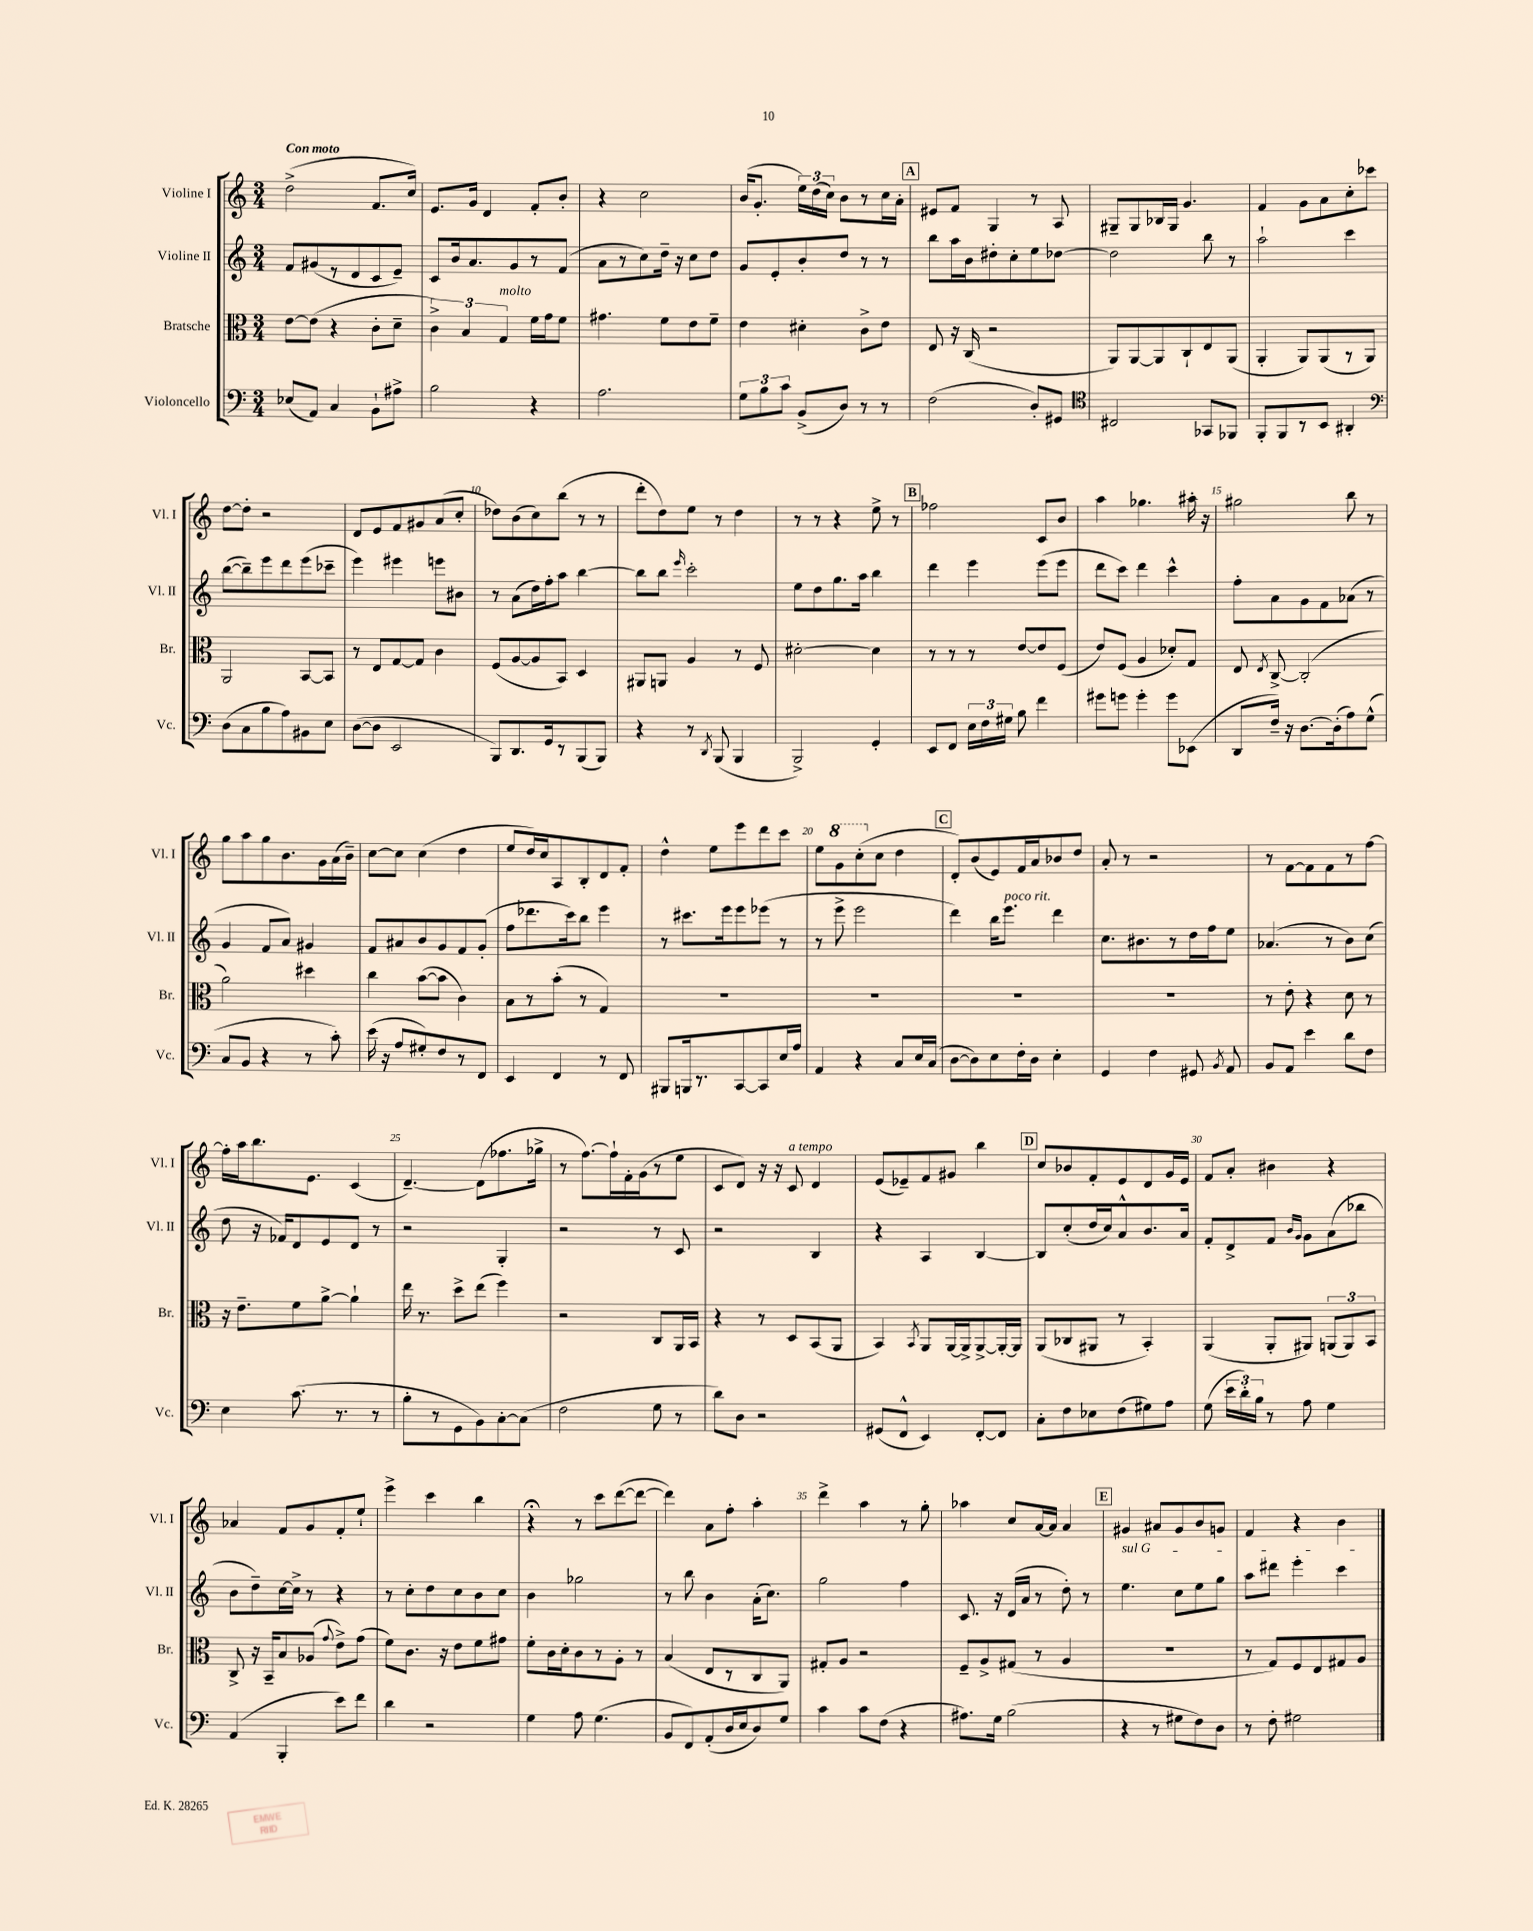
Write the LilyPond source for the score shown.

<<
\new StaffGroup <<
\new Staff = "s0" \with { instrumentName = "Violine I" shortInstrumentName = "Vl. I" } {
    \clef treble \key c \major \numericTimeSignature \time 3/4 \tempo "Con moto"
    \autoBeamOff d''2->( f'8.[ c''16]) |
    e'8.[ g'16] d'4 f'8[-. b'8]-. |
    r4 c''2 |
    b'16[( g'8.]-. \tuplet 3/2 { e''16[) d''16( c''16]) } b'8[ r8 c''16 a'16]-. |
    \mark \markup { \box "A" } eis'8[ f'8] g4 r8 a8 |
    gis8[-- gis8 bes16 gis16] g'4. |
    f'4 g'8[ a'8 c''8-. ces'''8] |
    d''8[~ d''8]-. r2 |
    d'8[ e'8 f'8 gis'8 a'8( c''8]-. |
    des''8[) b'8( c''8) b''8]( r8 r8 |
    d'''8[-. d''8) e''8] r8 d''4 |
    r8 r8 r4 e''8-> r8 |
    \mark \markup { \box "B" } fes''2 c'8[ b'8] |
    a''4 ges''4. ais''16-. r16 |
    gis''2 b''8 r8 |
    g''8[ a''8 g''8 b'8. g'16 a'16( b'16]--) |
    c''8[~ c''8] c''4( d''4 |
    e''8[ d''16) c''16 a8 b8-. d'8 f'8]-. |
    d''4-^ e''8[ e'''8 d'''8 c'''8] |
    e''8[ \ottava #1 g''8 c'''8-.( \ottava #0 c''8] d''4 |
    \mark \markup { \box "C" } d'8[-.) b'8( e'8) f'16 a'16 bes'8 d''8] |
    a'8-. r8 r2 |
    r8 f'8[~ f'8 f'8 r8 f''8]~ |
    f''16[-. a''16 b''8. e'8.] c'4( |
    d'4.~--) d'8[( fes''8. ges''16]-> |
    r8 f''8.[~) f''16-! f'16-. g'16( r8 e''8] |
    c'8[ d'8]) r16 r16 c'8^\markup { \italic "a tempo" } d'4 |
    e'8[( ees'8--) f'8 gis'8] b''4 |
    \mark \markup { \box "D" } c''8[ bes'8 f'8-. e'8 d'8 g'16 e'16] |
    f'8[ a'8]-. bis'4 r4 |
    aes'4 f'8[ g'8 f'8-. e''8]-! |
    e'''4-> c'''4 b''4 |
    r4\fermata r8 c'''8[ d'''8~( d'''8]~ |
    d'''4) a'8[ f''8]-. a''4-. |
    d'''4-> a''4 r8 g''8-. |
    aes''4 c''8[ a'16~ a'16] a'4 |
    \mark \markup { \box "E" } gis'4 ais'8[ gis'8 b'8 g'8] |
    f'4 r4 b'4 \bar "|." |
}
\new Staff = "s1" \with { instrumentName = "Violine II" shortInstrumentName = "Vl. II" } {
    \clef treble \key c \major \numericTimeSignature \time 3/4
    \autoBeamOff f'8[ gis'8( r8 d'8 c'8 e'8]--) |
    c'8[ b'16 a'8. g'8 r8 f'8]( |
    a'8[ r8 c''8) d''16]-- r16 c''8[ d''8] |
    g'8[ e'8-. b'8-. d''8] r8 r8 |
    \mark \markup { \box "A" } b''8[ a''16 b'16 dis''8-. c''8-. e''8 des''8]~ |
    des''2 b''8 r8 |
    a''2-! c'''4 |
    b''8[~( b''8--) e'''8 d'''8 e'''8( ces'''8]-- |
    e'''4) eis'''4 e'''8[ bis'8] |
    r8 a'8[( d''16) f''16-. a''8] b''4~ |
    b''8[ b''8] \grace { e'''16 } c'''2-. |
    e''8[ d''8 g''8. a''16] b''4 |
    \mark \markup { \box "B" } d'''4 e'''4 e'''8[( e'''8] |
    d'''8[ c'''8]) d'''4 c'''4-^ |
    f''8[-. a'8 g'8 f'8 aes'8]( r8 |
    g'4 f'8[ a'8]) gis'4 |
    f'8[ ais'8 b'8 g'8 f'8 g'8]-.( |
    f''8[ des'''8. c'''16) b''8] e'''4 |
    r8 cis'''8.[ e'''16 e'''8 ees'''8]( r8 |
    r8 e'''8-> e'''2 |
    \mark \markup { \box "C" } d'''4) b''16[ e'''8.]^\markup { \italic "poco rit." } d'''4 |
    c''8.[ bis'8. r8 d''16 f''16 e''8] |
    aes'4.( r8 b'8[) c''8]( |
    d''8 r16 fes'16[) d'8 e'8 d'8] r8 |
    r2 g4-. |
    r2 r8 c'8 |
    r2 b4 |
    r4 a4 b4~ |
    \mark \markup { \box "D" } b8[ c''8-.( d''16 c''16) a'8-^ b'8. a'16] |
    f'8[-. d'8-> f'8] \grace { b'16[ g'16] } g'8[ a'8( bes''8] |
    b'8[ d''8--) c''16~ c''16]-> r8 r4 |
    r8 c''8[-. d''8 c''8 b'8 c''8] |
    b'4 ges''2 |
    r8 b''8 b'4 a'16[-.( c''8.]) |
    g''2 f''4 |
    c'8. r16 d'16[( a'16] r8 d''8-.) r8 |
    \mark \markup { \box "E" } \once \override TextSpanner.bound-details.left.text = \markup { \italic "sul G" } e''4.\startTextSpan c''8[ e''8 g''8] |
    a''8[ dis'''8] e'''4-. c'''4\stopTextSpan \bar "|." |
}
\new Staff = "s2" \with { instrumentName = "Bratsche" shortInstrumentName = "Br." } {
    \clef alto \key c \major \numericTimeSignature \time 3/4
    \autoBeamOff e'8[~ e'8]( r4 c'8[-. d'8]-- |
    \tuplet 3/2 { c'4->) b4 g4^\markup { \italic "molto" } } f'16[ g'16 f'8] |
    gis'4. f'8[ e'8 f'8]-- |
    e'4 dis'4-. c'8[-> e'8] |
    \mark \markup { \box "A" } e8 r16 c16( r2 |
    a,8[) a,8~ a,8 c8-! e8 a,8]( |
    a,4-. a,8[) a,8( r8 a,8]) |
    a,2 b,8[~ b,8] |
    r8 e8[ g8~ g8] c'4 |
    f8[( a8~ a8 b,8]) d4 |
    ais,8[ a,8] a4 r8 f8 |
    dis'2~-. dis'4 |
    \mark \markup { \box "B" } r8 r8 r8 e'8[~ e'8 f8]( |
    e'8[) f8]( a4 des'8[-.) g8] |
    e8 \acciaccatura { e8 } c8~-> c2-.( |
    a'2) dis''4 |
    c''4 b'8[~( b'8] c'4) |
    b8[ r8 b'8]-.( r8 g4) |
    R2. |
    R2. |
    \mark \markup { \box "C" } R2. |
    R2. |
    r8 e'8-. r4 d'8 r8 |
    r16 e'8.[-- f'8 a'8]~-> a'4-! |
    e''16 r8. d''8[-> e''8]( f''4) |
    r2 c8[ a,16 b,16] |
    r4 r8 d8[ b,8( a,8] |
    b,4) \acciaccatura { b,8 } a,8[ a,16~ a,16-> a,8~-> a,16~-. a,16] |
    \mark \markup { \box "D" } a,8[( ces8 ais,8] r8 b,4-.) |
    a,4( a,8[-. ais,8]) \tuplet 3/2 { a,8[( a,8) b,8] } |
    c8-> r16 b,16[-- b8 aes8]( \appoggiatura { g'8 } e'8[->) g'8]( |
    f'8[) c'8.] r16 e'8[ f'8 gis'8] |
    f'8[-. c'16 d'16-. c'8 r8 a8]-. r8 |
    b4( e8[ r8 c8 a,8]) |
    gis8[-. a8] r2 |
    f8[-- a8-> gis8]( r8 a4 |
    \mark \markup { \box "E" } R2. |
    r8 g8[) f8 e8 gis8 a8] \bar "|." |
}
\new Staff = "s3" \with { instrumentName = "Violoncello" shortInstrumentName = "Vc." } {
    \clef bass \key c \major \numericTimeSignature \time 3/4
    \autoBeamOff ees8[( a,8]) c4 b,8[-! ais8]-> |
    b2 r4 |
    a2. |
    \tuplet 3/2 { g8[ b8 c'8] } b,8[->( d8]) r8 r8 |
    \mark \markup { \box "A" } f2( d8[-.) gis,8] |
    \clef tenor cis2 ges,8[ fes,8] |
    f,8[-. f,8 r8 b,8] ais,4-. |
    \clef bass d8[( c8 b8 a8) bis,8 e8] |
    d8[~( d8] e,2 |
    b,,8[) d,8. g,16 r8 b,,8( b,,8]) |
    r4 r8 \acciaccatura { d,8 } b,,8( b,,4 |
    b,,2->) g,4-. |
    \mark \markup { \box "B" } e,8[ f,8] \tuplet 3/2 { e16[ f16 gis16] } b8 f'4 |
    gis'8[ g'8] g'4-. g'8[ ees,8]( |
    d,8[ f16]--) r16 d8.[~ d16-.( a8) g8]-^( |
    c8[ b,8] r4 r8 c'8-.) |
    e'16( r16 a8[ gis8-.) f8 r8 f,8] |
    e,4 f,4 r8 f,8 |
    bis,,8[ b,,16 r8. c,8~ c,8 e16 a16] |
    a,4 r4 c8[ e16 c16]( |
    \mark \markup { \box "C" } d8[~ d8) e8 f16-. d16] e4-. |
    g,4 f4 gis,8 \acciaccatura { b,8 } a,8 |
    b,8[ a,8] e'4 d'8[ f8] |
    e4 c'8.( r8. r8 |
    b8[-. r8 g,8 b,8) c8~-. c8]( |
    f2 g8 r8 |
    d'8[) d8] r2 |
    gis,8[( f,8]-^ e,4) f,8[~-. f,8] |
    \mark \markup { \box "D" } c8[-. f8 ees8 f8( gis8) a8] |
    g8( \tuplet 3/2 { e'16[ d'16-.) b16] } r8 a8 g4 |
    a,4( b,,4-. e'8[) f'8] |
    d'4 r2 |
    g4 a8 g4.( |
    b,8[ f,8) a,8-.( d16 e16 d8) g8] |
    c'4 c'8[ f8]( r4 |
    ais8.[) g16] b2( |
    \mark \markup { \box "E" } r4 r8 gis8[ f8) d8] |
    r8 f8-. gis2 \bar "|." |
}
>>
>>
\layout { \context { \Score \override BarNumber.break-visibility = ##(#f #t #t) barNumberVisibility = #(every-nth-bar-number-visible 5) } }
